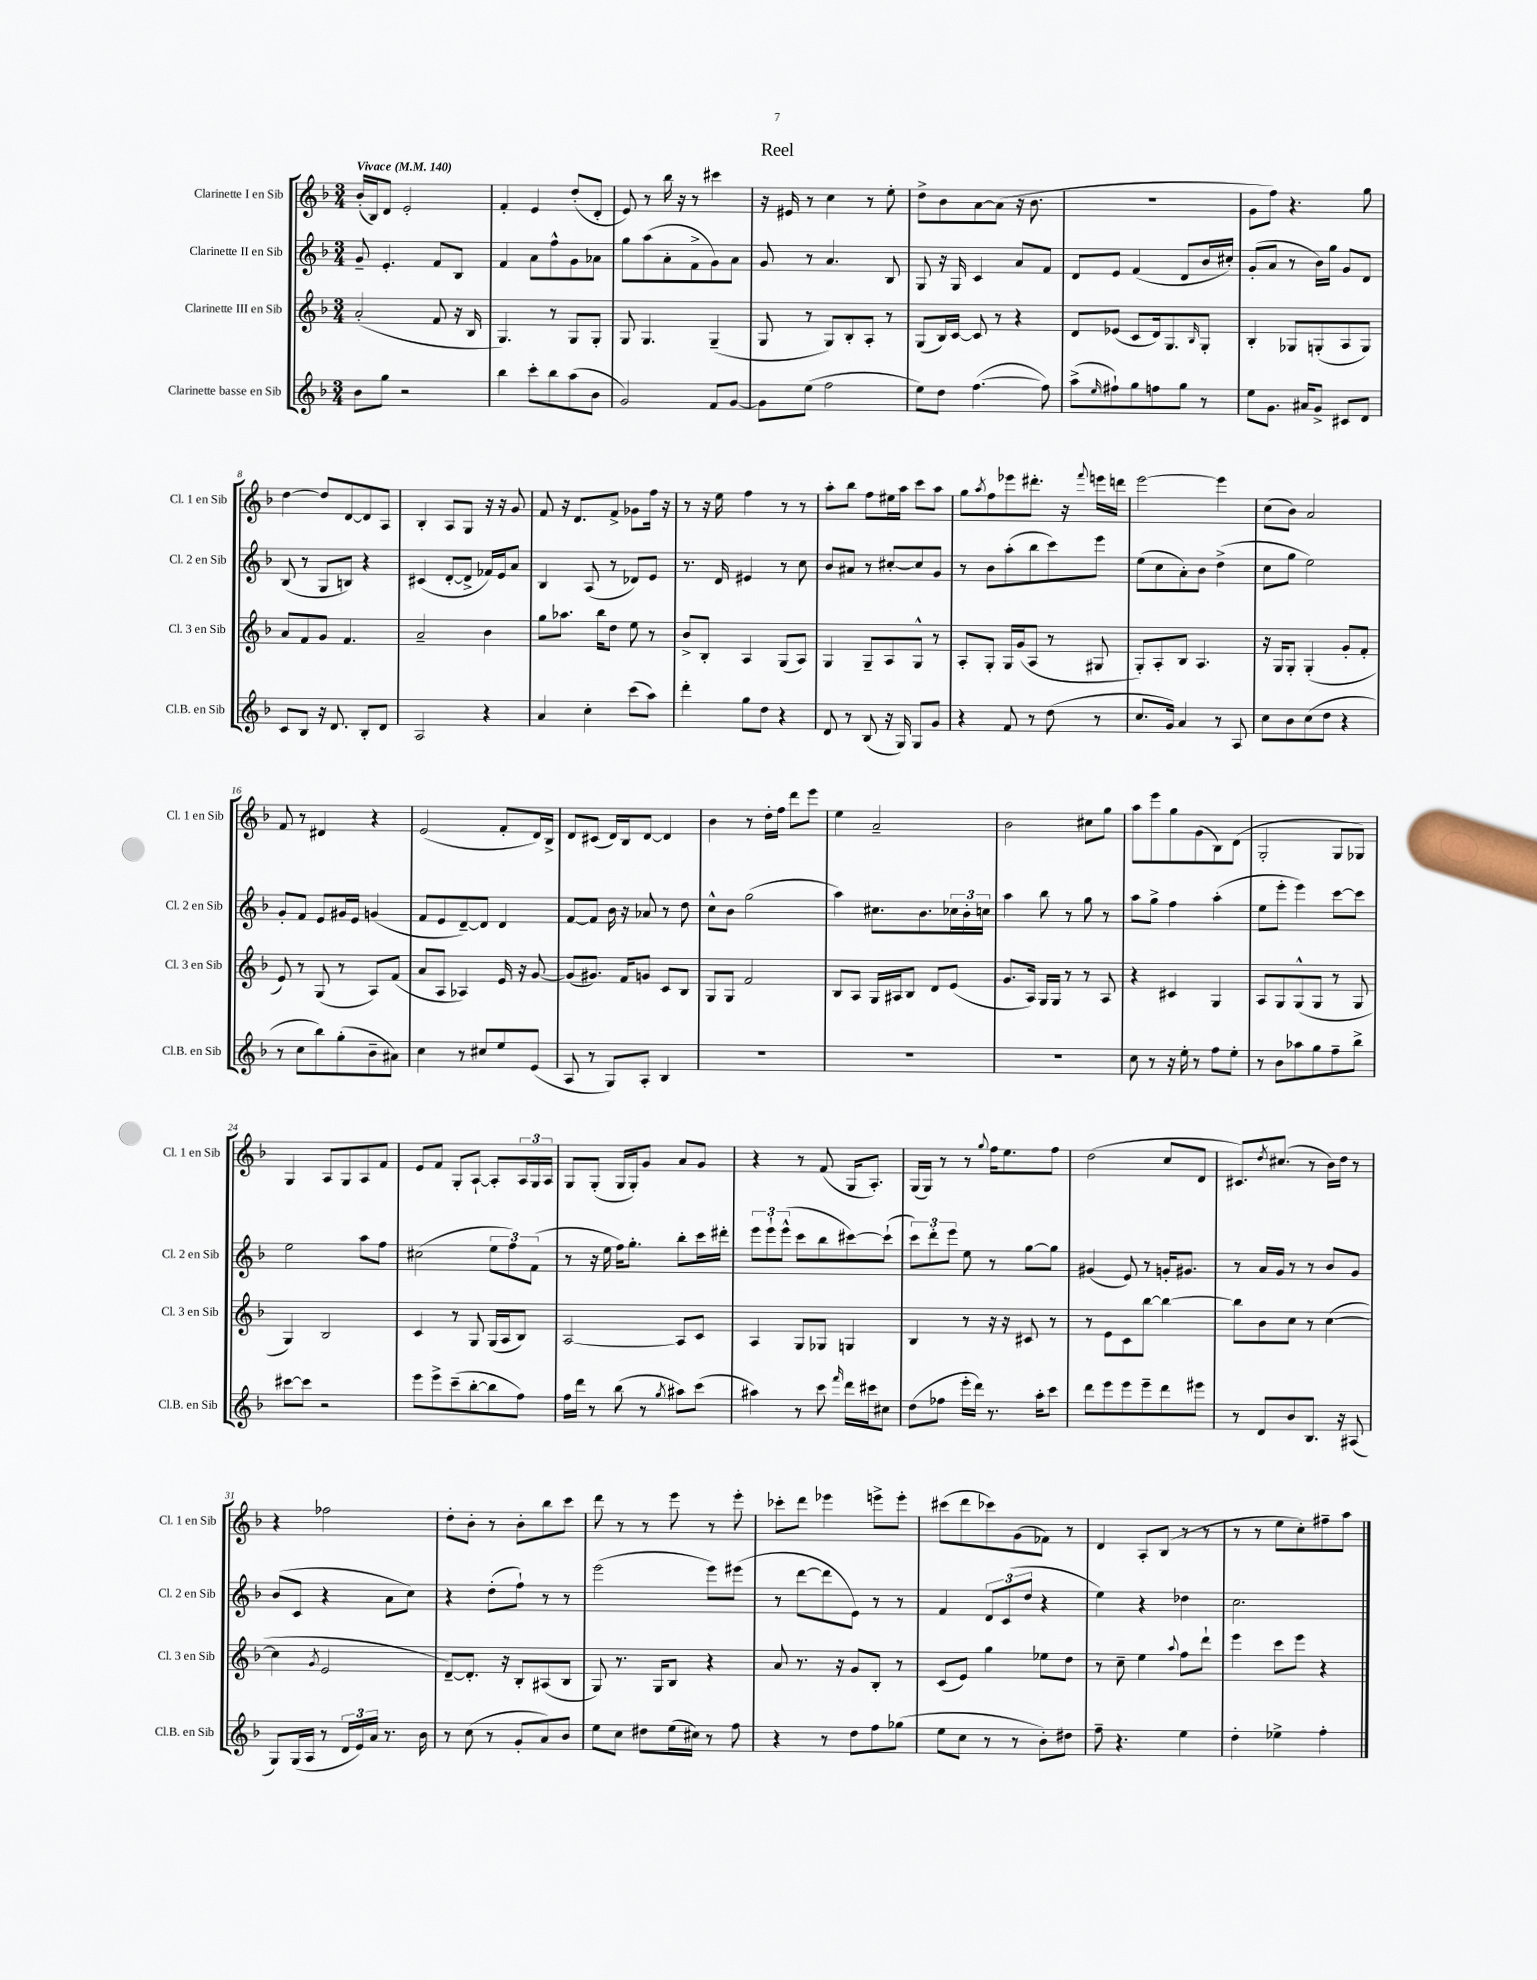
\header { title = "Reel" }
<<
\new StaffGroup <<
\new Staff = "s0" \with { instrumentName = "Clarinette I en Sib" shortInstrumentName = "Cl. 1 en Sib" } {
    \clef treble \key f \major \numericTimeSignature \time 3/4 \tempo "Vivace" 4 = 140
    bes'16-.( bes16) d'8 e'2-. |
    f'4-. e'4 d''8-.( d'8-. |
    e'8) r8 bes''16 r16 r8 cis'''4 |
    r16 eis'16 r8 c''4 r8 e''8-. |
    d''8-> bes'8 a'8~ a'8( r16 bes'8. |
    R2. |
    g'8 f''8) r4. g''8 |
    d''4~ d''8 d'8~ d'8 a8 |
    bes4-. a8 g8 r16 r16 g'8 |
    f'8 r16 d'8. f'8-> ges'8 f''16 r16 |
    r8 r16 e''16 f''4 r8 r8 |
    a''8-. bes''8 f''8 eis''16 a''16 c'''8 a''8 |
    g''8 \acciaccatura { a''8 } f''8 ees'''8 dis'''8.-. r16 \appoggiatura { f'''8 } e'''16 d'''16 |
    e'''2~ e'''4 |
    c''8( bes'8) a'2 |
    f'8 r8 dis'4 r4 |
    e'2( f'8-. d'16) bes16-> |
    d'8 cis'8( d'16) bes16 d'8~ d'4 |
    bes'4 r8 d''16-. f''16 d'''8 e'''8 |
    e''4 a'2-- |
    bes'2 cis''8 g''8 |
    a''8 e'''8 g''8 g'8( bes8) d'8( |
    g2-. g8 ges8) |
    g4 a8 g8 a8 f'8 |
    e'8 f'8 g8-. a8~-! a8-. \tuplet 3/2 { a16 g16 a16 } |
    g8 g8-.( g16 g16-.) g'8 a'8 g'8 |
    r4 r8 f'8( g16 a8.-.) |
    g16( g16) r8 r8 \appoggiatura { g''8 } f''16 e''8. f''8 |
    d''2( c''8 d'8 |
    cis'8.) \acciaccatura { d''8 } cis''8.( r8 bes'16) d''16 r8 |
    r4 fes''2 |
    d''8-. bes'8-. r8 bes'8-. bes''8 c'''8 |
    d'''8 r8 r8 e'''8 r8 e'''8-. |
    ces'''8-. d'''8 ees'''4 e'''8-> e'''8-. |
    cis'''8( d'''8 ces'''8) g'8( fes'8) r8 |
    d'4 a8-. bes8( r8 r8 |
    r8 r8 e''8 c''8-.) fis''8-- a''8 \bar "|." |
}
\new Staff = "s1" \with { instrumentName = "Clarinette II en Sib" shortInstrumentName = "Cl. 2 en Sib" } {
    \clef treble \key f \major \numericTimeSignature \time 3/4
    g'8-- e'4.-. f'8 bes8 |
    f'4 a'8 f''8-^ g'8 aes'8 |
    g''8 a''8( a'8-. f'8-> g'8) a'8 |
    g'8 r8 a'4. bes8 |
    g8 r16 g16 c'4 a'8 f'8 |
    d'8 e'8 f'4( d'8 bes'16 cis''16-.) |
    g'8-.( a'8 r8 bes'16) g''16 g'8 d'8 |
    bes8( r8 g8 b8) r4 |
    cis'4( d'8~-. d'8-> fes'16) e'16 a'8 |
    bes4 a8( r8 des'8) e'8 |
    r8. d'16 eis'4 r8 c''8 |
    bes'8 ais'8 r8 cis''8~-. cis''8 g'8 |
    r8 bes'8 a''8-.( bes''8 c'''8) e'''8 |
    e''8( c''8 a'8-.) bes'8 d''4->( |
    c''8 g''8 e''2) |
    g'8-. f'8 e'8 gis'16 e'16 g'4( |
    f'8 e'8 d'8~--) d'8 d'4 |
    f'8~ f'8 bes'16 r16 aes'8 r8 d''8 |
    c''8-^ bes'8 g''2( |
    a''4) cis''8. bes'8. \tuplet 3/2 { ces''16 bes'16-. c''16 } |
    a''4 bes''8 r8 g''8 r8 |
    a''8 g''8-> f''4 a''4-.( |
    e''8 e'''8-. e'''4) c'''8~ c'''8 |
    e''2 a''8 f''8 |
    cis''2( \tuplet 3/2 { e''8 f''8) f'8( } |
    r8 r16 e''16 f''16) g''8.-. bes''8-. c'''16 dis'''16-. |
    \tuplet 3/2 { e'''8 e'''8-! e'''8-^( } c'''8 bes''8 cis'''8~) cis'''8-!( |
    \tuplet 3/2 { c'''8) d'''8-. e'''8 } e''8 r8 g''8~ g''8 |
    gis'4( e'8) r8 g'16-. gis'8. |
    r8 a'16 g'16 r8 r8 bes'8 g'8 |
    bes'8( c'8 r4 a'8 c''8) |
    r4 d''8-.( f''8-!) r8 r8 |
    e'''2( e'''8) eis'''8( |
    r8 d'''8~ d'''8 e'8) r8 r8 |
    f'4 \tuplet 3/2 { d'8 c'8( d''8 } r4 |
    e''4) r4 des''4 |
    c''2. \bar "|." |
}
\new Staff = "s2" \with { instrumentName = "Clarinette III en Sib" shortInstrumentName = "Cl. 3 en Sib" } {
    \clef treble \key f \major \numericTimeSignature \time 3/4
    a'2-.( f'8 r16 bes16 |
    g4.) r8 g8 g8-. |
    g8 g4. g4--( |
    g8 r8 g8) bes8-. a8-. r8 |
    g8( bes16) c'16~ c'8 r8 r4 |
    d'8 ees'8( c'8 d'16) g8. \grace { bes16 } g8-. |
    bes4-. ges8 g8-.( a8 g8) |
    a'8 f'8 g'8 f'4. |
    a'2-- bes'4 |
    g''8 aes''8. bes''16 d''8 e''8 r8 |
    bes'8-> bes8-. a4 g8( a8) |
    g4 g8-- a8 g8-^ r8 |
    a8-. g8-. g16 g'16( a8 r8 gis8 |
    g8-.) a8-. bes8 a4. |
    r16 g16 g8-. g4-.( g'8-. f'8-. |
    e'8) r8 g8( r8 a8) f'8( |
    a'8 a8 aes4) e'16 r16 g'8~ |
    g'8( gis'8.) f'16 g'8 c'8 bes8 |
    g8 g8 f'2 |
    bes8 a8 g16 ais16 bes8 d'8 e'8( |
    g'8. a16) g16 g16 r8 r8 a8 |
    r4 cis'4 g4 |
    a8 g8 g8-^( g8 r8 g8 |
    g4) bes2 |
    c'4 r8 g8 g16( a16 bes8) |
    a2~ a8 c'8 |
    a4 g8 ges8 g4 |
    bes4 r8 r16 r16 cis'8 r8 |
    r8 e'8 c'8 bes''8~ bes''4~ |
    bes''8 bes'8 c''8 r8 c''4~( |
    c''4 \acciaccatura { g'8 } e'2 |
    d'8~--) d'8.-. r16 bes8-. ais8( bes8 |
    g8) r8. g16 bes8 r4 |
    a'8 r8. r16 g'8 bes8-. r8 |
    c'8( e'8) g''4 ees''8 d''8 |
    r8 c''8-- e''4 \appoggiatura { a''8 } f''8 d'''8-! |
    e'''4 c'''8 e'''8 r4 \bar "|." |
}
\new Staff = "s3" \with { instrumentName = "Clarinette basse en Sib" shortInstrumentName = "Cl.B. en Sib" } {
    \clef treble \key f \major \numericTimeSignature \time 3/4
    bes'8 g''8 r2 |
    bes''4 c'''8-. bes''8 a''8( bes'8 |
    g'2) f'8 g'8~ |
    g'8 e''8( f''2 |
    e''8) d''8 f''4.~( f''8) |
    a''8->( \grace { e''16 } fis''8-!) g''8 f''8 g''8 r8 |
    e''8 g'8. ais'16 g'8-> cis'8 d'8 |
    c'8 bes8 r16 d'8. bes8-. d'8 |
    a2 r4 |
    a'4 c''4-. c'''8( a''8) |
    d'''4-. g''8 d''8 r4 |
    d'8 r8 bes8( r16 g16) g8 g'8 |
    r4 f'8 r8 d''8( r8 |
    c''8. g'16) a'4 r8 a8 |
    c''8 bes'8 c''8( d''8 r4 |
    r8 c''8 bes''8) g''8-.( bes'8-- ais'8) |
    c''4 r8 cis''8 e''8 e'8( |
    a8 r8 g8) a8-. bes4 |
    R2. |
    R2. |
    R2. |
    c''8 r8 r16 e''16-. r8 f''8 e''8-. |
    r8 bes'8 aes''8 g''8 f''8-- bes''8-> |
    cis'''8~ cis'''8 r2 |
    e'''8 e'''8-> c'''8--( bes''8~-. bes''8 f''8) |
    f''16 d'''16 r8 bes''8( r8 \acciaccatura { g''8 } ais''8) c'''8( |
    ais''4) r8 c'''8 \grace { f'''16 } d'''16 cis'''16 cis''8 |
    d''8( fes''8 e'''16-. d'''16) r8. a''16-. c'''8 |
    d'''8 e'''8 e'''8 e'''8-- d'''8 eis'''8 |
    r8 d'8 bes'8 bes8. r16 ais8( |
    g8) g16( a16 r8 \tuplet 3/2 { d'16 e'16) a'16 } r8. bes'16 |
    r8 c''8( r8 g'8-. a'8) bes'8 |
    e''8 c''8 dis''8 e''16( cis''16) r8 f''8 |
    r4 r8 d''8 f''8 ges''8( |
    e''8 c''8 r8 r8 bes'8-.) dis''8 |
    f''8-- r4. e''4 |
    d''4-. ees''4-> f''4-. \bar "|." |
}
>>
>>
